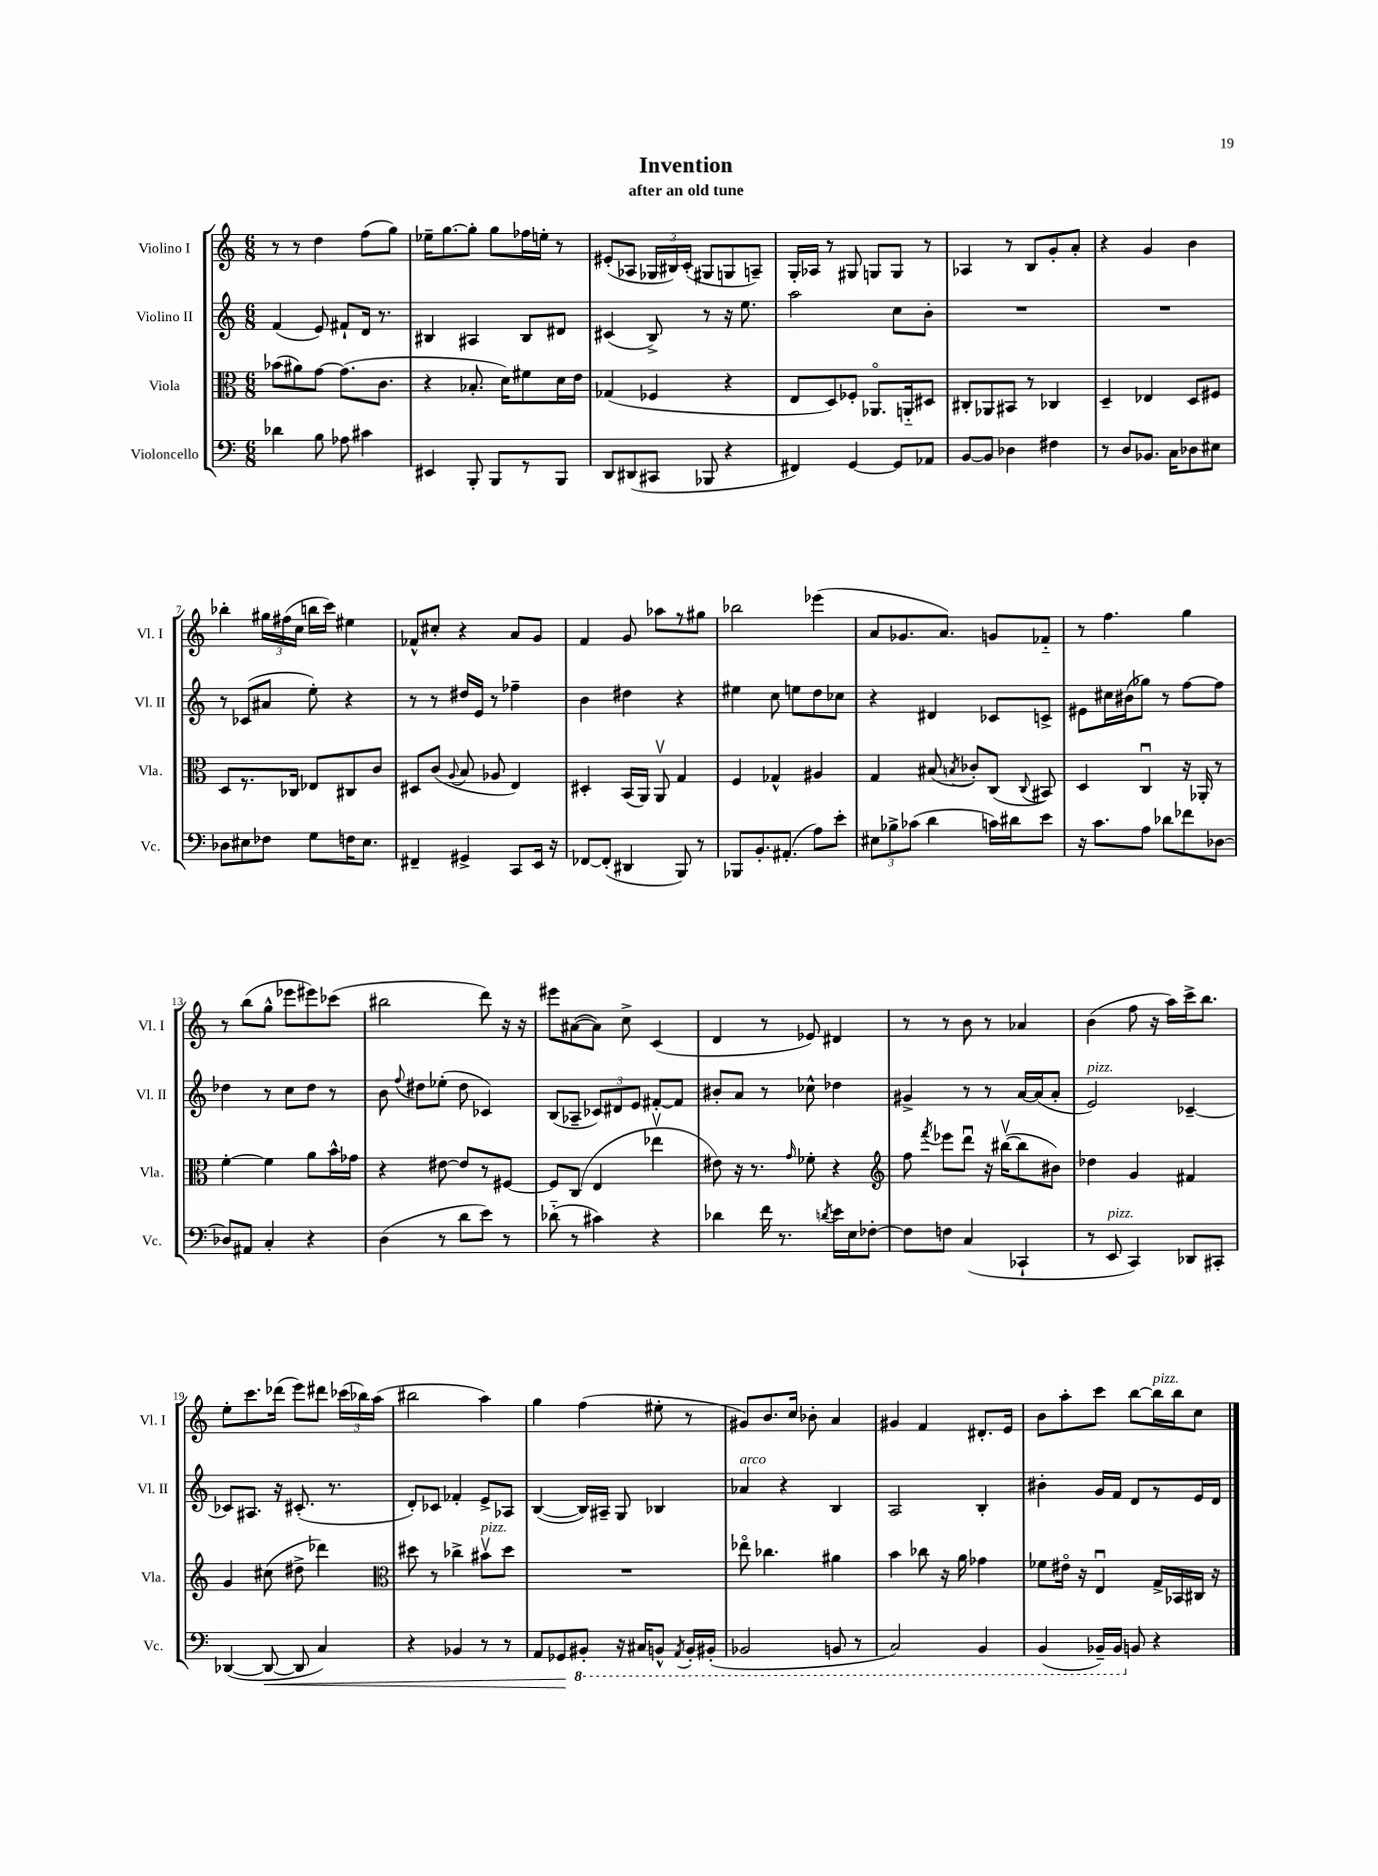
\header { title = "Invention" subtitle = "after an old tune" }
<<
\new StaffGroup <<
\new Staff = "s0" \with { instrumentName = "Violino I" shortInstrumentName = "Vl. I" } {
    \clef treble \key c \major \numericTimeSignature \time 6/8
    \autoBeamOff r8 r8 d''4 f''8[( g''8]) |
    ees''16[-- g''8.~ g''8]-. g''8[ fes''16 e''16]-. r8 |
    eis'8[-.( aes8] \tuplet 3/2 { ges16[ bis16) c'16]-.( } gis8[ g8 a8]--) |
    g16[-. aes16] r8 gis8 g8[ g8] r8 |
    aes4 r8 b8[ g'8-. a'8]-. |
    r4 g'4 b'4 |
    bes''4-. \tuplet 3/2 { gis''16[ fis''16( c''16] } b''16[ c'''16]) eis''4 |
    fes'8[-^ cis''8]-. r4 a'8[ g'8] |
    f'4 g'8 aes''8[ r8 gis''8] |
    bes''2 ees'''4( |
    a'8[ ges'8. a'8.]) g'8[ fes'8]-_ |
    r8 f''4. g''4 |
    r8 b''8[( g''8]-^ ees'''8[ eis'''8) ces'''8]( |
    bis''2 d'''8) r16 r16 |
    eis'''8[ ais'8~( ais'8]) c''8-> c'4( |
    d'4 r8 ees'8) dis'4 |
    r8 r8 b'8 r8 aes'4 |
    b'4( f''8 r16 a''16[) c'''16-> b''8.] |
    e''8[-. c'''8. des'''16]( e'''8[) dis'''8] \tuplet 3/2 { ces'''16[( bes''16) a''16]( } |
    bis''2 a''4) |
    g''4 f''4( eis''8-. r8 |
    gis'8[) b'8. c''16] bes'8-. a'4 |
    gis'4 f'4 dis'8.[-. e'16] |
    b'8[ a''8-. c'''8] b''8[~ b''16^\markup { \italic "pizz." } b''16 c''8] \bar "|." |
}
\new Staff = "s1" \with { instrumentName = "Violino II" shortInstrumentName = "Vl. II" } {
    \clef treble \key c \major \numericTimeSignature \time 6/8
    \autoBeamOff f'4( e'8) fis'8[-! d'16] r8. |
    bis4 ais4 bis8[ dis'8] |
    cis'4( b8->) r8 r16 e''8. |
    a''2 c''8[ b'8]-. |
    R2. |
    R2. |
    r8 ces'8[( ais'8] e''8-.) r4 |
    r8 r8 dis''16[ e'16] r8 fes''4-- |
    b'4 dis''4 r4 |
    eis''4 c''8 e''8[ d''8 ces''8] |
    r4 dis'4 ces'8[ c'8]-> |
    eis'8[ cis''16 bis'16( ges''8]) r8 f''8[~ f''8] |
    des''4 r8 c''8[ des''8] r8 |
    b'8 \appoggiatura { f''8 } dis''8[ ees''8]-.( dis''8 ces'4) |
    b8[( aes8]-- \tuplet 3/2 { ces'8[) dis'8 e'8] } fis'8[~-. fis'8] |
    bis'8[-. a'8] r8 ces''8-^ des''4 |
    gis'4-> r8 r8 a'16[~ a'16( a'8]-. |
    e'2^\markup { \italic "pizz." }) ces'4~-- |
    ces'8[ ais8.] r16 cis'8.-.( r8. |
    d'8[-.) ces'8] fes'4-. e'8[-> aes8] |
    b4~( b16[) ais16]-- g8 bes4 |
    aes'4^\markup { \italic "arco" } r4 b4 |
    a2 b4-. |
    bis'4-. g'16[ f'16] d'8[ r8 e'16 d'16] \bar "|." |
}
\new Staff = "s2" \with { instrumentName = "Viola" shortInstrumentName = "Vla." } {
    \clef alto \key c \major \numericTimeSignature \time 6/8
    \autoBeamOff bes'8[( ais'8) g'8]~ g'8.[( c'8.] |
    r4 bes8.-. d'16[) fis'8 d'16 e'16] |
    ges4( fes4 r4 |
    e8[ d8) fes8]-. aes,8.[\flageolet a,16-_ dis8] |
    cis8[-. aes,8 bis,8] r8 ces4 |
    d4-- ees4 d8[ fis8] |
    d8[ r8. ces16] ees8[ cis8 c'8] |
    dis8[ c'8]( \appoggiatura { a8 } b8 aes8 e4) |
    dis4-. b,16[( a,16]) a,8\upbow g4 |
    f4 ges4-^ ais4 |
    g4 bis8( \acciaccatura { b8 } ces'8[-.) c8]( \appoggiatura { c8 } bis,8) |
    d4 c4\downbow r16 aes,16-. r8 |
    f'4~-. f'4 a'8[ b'16-^ ges'16] |
    r4 eis'8~ eis'8[ r8 fis8]~ |
    fis8[ c8]( e4 ees''4\upbow |
    eis'8) r16 r8. \grace { g'16 } fes'8-. r4 |
    \clef treble f''8 \acciaccatura { f'''8 } ees'''8[ d'''8]\downbow r16 bis''16[~\upbow( bis''8 bis'8]) |
    des''4 g'4 fis'4 |
    g'4 cis''8( dis''8-> des'''4) |
    \clef alto dis''8 r8 ces''4-> bis'8[\upbow^\markup { \italic "pizz." } dis''8] |
    R2. |
    ees''8\flageolet ces''4. ais'4 |
    b'4 ces''8 r16 a'16 ges'4 |
    fes'8[ eis'16]\flageolet r16 e4\downbow g16[-> bes,16 cis16] r16 \bar "|." |
}
\new Staff = "s3" \with { instrumentName = "Violoncello" shortInstrumentName = "Vc." } {
    \clef bass \key c \major \numericTimeSignature \time 6/8
    \autoBeamOff des'4 b8 aes8 cis'4 |
    eis,4 b,,8-. b,,8[ r8 b,,8] |
    d,8[ dis,8( cis,8] bes,,8 r4 |
    fis,4) g,4~ g,8[ aes,8] |
    b,8[~ b,8] des4 fis4 |
    r8 d8[ bes,8.] c16[ des8 eis8] |
    des8[ eis8 fes8] g8[ f16 eis8.] |
    fis,4-- gis,4-> c,8[ e,16] r16 |
    fes,8[~ fes,8]-.( dis,4 b,,8) r8 |
    bes,,8[ b,8.-. ais,8.]-.( a8[) e'8]-. |
    \tuplet 3/2 { eis8[ bes8-> ces'8]( } d'4 c'16[) dis'16 e'8] |
    r16 c'8.[ a8] des'8[ fes'8 des8]~ |
    des8[ ais,8] c4-. r4 |
    d4( r8 d'8[ e'8]) r8 |
    des'8-_( r8 cis'4) r4 |
    des'4 f'16 r8. \acciaccatura { d'8 } e'16[ e16 fes8]~-. |
    fes8[ f8] c4( ces,4-! |
    r8 e,8^\markup { \italic "pizz." } c,4) des,8[ cis,8]-. |
    des,4~( des,8~\< des,8 c4) |
    r4 bes,4 r8 r8 |
    a,8[ ges,8\! \ottava #-1 bis,,8]-. r16 cis,16[ b,,8]-^ \acciaccatura { a,,8 } b,,16[-. bis,,16]-.( |
    bes,,2 b,,8 r8 |
    c,2) b,,4 |
    b,,4( bes,,16[--) bes,,16] \ottava #0 b,!8 r4 \bar "|." |
}
>>
>>
